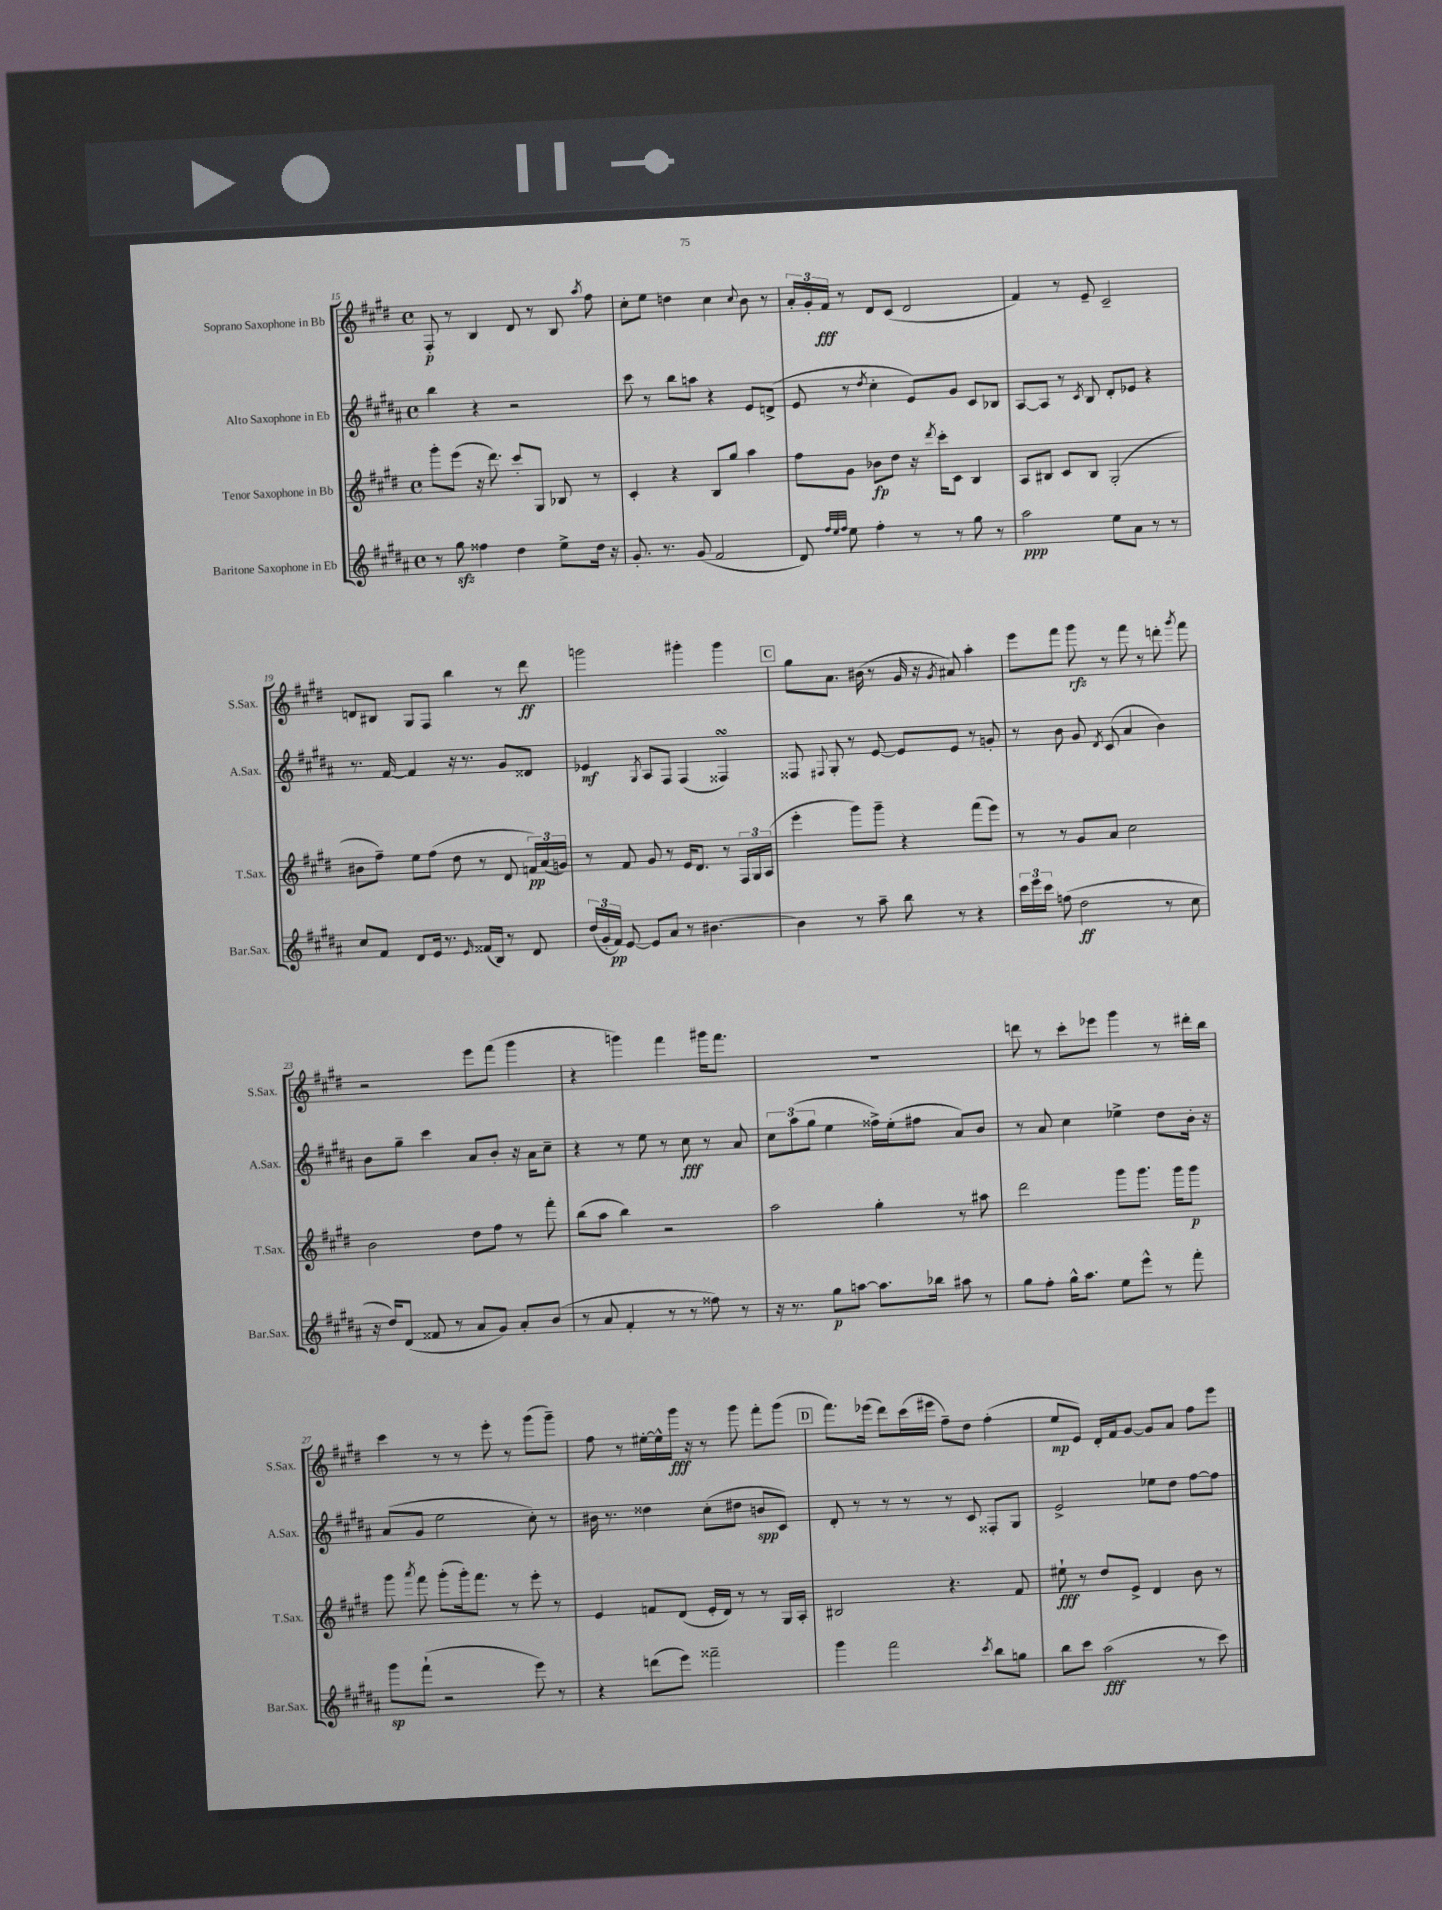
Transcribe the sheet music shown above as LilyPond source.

<<
\new StaffGroup <<
\new Staff = "s0" \with { instrumentName = "Soprano Saxophone in Bb" shortInstrumentName = "S.Sax." } {
    \clef treble \key e \major \defaultTimeSignature \time 4/4
    \autoBeamOff fis8-.\p r8 b4 dis'8 r8 b8 \acciaccatura { a''8 } fis''8 |
    cis''8[-. e''8] d''4 cis''4 \appoggiatura { cis''8 } b'8 r8 |
    \tuplet 3/2 { a'16[-. gis'16-. fis'16]\fff } r8 dis'8[ cis'8]( dis'2 |
    fis'4) r8 e'8-- cis'2-- |
    d'8[ bis8] gis8[ fis8] b''4 r8 dis'''8\ff |
    g'''2 gis'''4-. gis'''4 |
    \mark \markup { \box "C" } gis''8[ a'8.] bis'16( r8 gis'16 r16 \acciaccatura { gis'8 } ais'8) a''4-. |
    e'''8[ fis'''8] gis'''8\rfz r8 fis'''8 r8 d'''8-. \acciaccatura { gis'''8 } fis'''8 |
    r2 e'''8[ fis'''8]( gis'''4 |
    r4 g'''4) fis'''4 gis'''16[ fis'''8.] |
    R1 |
    d'''8 r8 cis'''8[-. ees'''8] gis'''4 r8 dis'''16[-. b''16] |
    cis'''4 r8 r8 e'''8-. r8 gis'''8[( gis'''8]--) |
    fis''8 r8 eis''16[~-. eis''16-^ gis'''16]\fff r16 r8 gis'''8 fis'''8[-. gis'''8]( |
    \mark \markup { \box "D" } fis'''8.[) ees'''16]( dis'''8[) cis'''16( eis'''16] fis''8[--) dis''8] fis''4-.( |
    e''8[\mp e'8]) dis'16[-. fis'16 gis'8]~ gis'8[ a'8] fis''8[ e'''8] \bar "|." |
}
\new Staff = "s1" \with { instrumentName = "Alto Saxophone in Eb" shortInstrumentName = "A.Sax." } {
    \clef treble \key b \major \defaultTimeSignature \time 4/4
    \autoBeamOff b''4 r4 r2 |
    cis'''8 r8 b''8[ a''8] r4 e'8[ d'8]->( |
    e'8 r8 \acciaccatura { dis''8 } cis''4-. e'8[) gis'8] cis'8[ bes8] |
    ais8[~ ais8] r8 \acciaccatura { cis'8 } b8 dis'8[-. ees'8] r4 |
    r8. fis'16~ fis'4 r16 r8. gis'8[ disis'8] |
    ees'4\mf \acciaccatura { gis8 } ais8[ fis8] fis4( fisis4\turn) |
    \mark \markup { \box "C" } fisis8 \appoggiatura { fis8 } gis8-. r8 e'8~ e'8[ e'8] r8 g'8-. |
    r8 b'8 gis'8 \acciaccatura { dis'8 } cis'8( ais'4 b'4) |
    b'8[ gis''8]-- cis'''4 ais'8[ b'8]-. r16 ais'16[ cis''8]-- |
    r4 r8 e''8 r8 cis''8\fff r8 ais'8 |
    \tuplet 3/2 { cis''8[ ais''8( gis''8] } e''4 fisis''16[->) e''16-.( fis''8] ais'8[) b'8] |
    r8 ais'8 cis''4 ees''4-> dis''8[ b'16]-. r16 |
    ais'8[( gis'8] e''2 cis''8-.) r8 |
    bis'16 r8. disis''4 cis''8[-.( dis''8] b'8[\spp cis'8]) |
    \mark \markup { \box "D" } dis'8-. r8 r8 r8 r8 cis'8 fisis8[-. gis8] |
    e'2-> ees''8[ dis''8] fis''8[~ fis''8] \bar "|." |
}
\new Staff = "s2" \with { instrumentName = "Tenor Saxophone in Bb" shortInstrumentName = "T.Sax." } {
    \clef treble \key e \major \defaultTimeSignature \time 4/4
    \autoBeamOff gis'''8[-. e'''8]( r16 dis'''8.) cis'''8[-. gis8] bes8 r8 |
    cis'4-. r4 b8[ gis''8] a''4 |
    fis''8[ gis'8] bes'8[\fp dis''8] r16 \acciaccatura { dis'''8 } cis'''16[-. cis'8] b4 |
    a8[ bis8] cis'8[ bis8] gis2-.( |
    bis'8[ fis''8]--) e''8[ fis''8]( dis''8 r8 dis'8 \tuplet 3/2 { f'16[\pp) a'16( g'16]) } |
    r8 fis'8 gis'8 r8 e'16[ dis'8.] r8 \tuplet 3/2 { fis16[ gis16 a16]( } |
    \mark \markup { \box "C" } e'''4-. gis'''8[) gis'''8]-- r4 fis'''8[( e'''8]) |
    r8 r8 gis'8[ a'8] cis''2 |
    b'2 dis''8[ fis''8] r8 fis'''8-. |
    b''8[( a''8] b''4) r2 |
    a''2 gis''4-. r8 ais''8 |
    dis'''2 gis'''8[ gis'''8.] gis'''16[ gis'''8]\p |
    gis'''8 \acciaccatura { a'''8 } fis'''8 gis'''8[-.( gis'''16-.) fis'''8.] r8 e'''8-. r8 |
    e'4 f'8[ dis'8]( e'16[-. dis'16]) r8 r8 gis16[ a16]-. |
    \mark \markup { \box "D" } bis2 r4. fis'8 |
    eis''8-!\fff r8 dis''8[ e'8]-> dis'4 b'8 r8 \bar "|." |
}
\new Staff = "s3" \with { instrumentName = "Baritone Saxophone in Eb" shortInstrumentName = "Bar.Sax." } {
    \clef treble \key b \major \defaultTimeSignature \time 4/4
    \autoBeamOff r8 gis''8\sfz fisis''4 dis''4 e''8[-> dis''16] r16 |
    gis'8.-. r8. gis'8( fis'2 |
    dis'8) \grace { fis''32[ e''32 fis''32] } e''8 fis''4-. r8 r8 gis''8 r8 |
    ais''2\ppp e''8[ ais'8] r8 r8 |
    cis''8[ fis'8] dis'8[ e'16] r8. \grace { e'16 } fisis'16[( b16]) r8 dis'8 |
    \tuplet 3/2 { dis''16[( gis'16-. fis'16]\pp) } e'8~ e'8[ ais'8] r8 bis'4.~ |
    \mark \markup { \box "C" } bis'4 r8 ais''8-- b''8 r8 r4 |
    \tuplet 3/2 { cis'''16[ e'''16 cis'''16] } f''8( dis''2\ff r8 cis''8 |
    r16 dis''16[) dis'8]( fisis'8 r8 ais'8[ gis'8]) ais'8[-. b'8]( |
    r8 ais'8 fis'4-. r8 r8 fisis''8) r8 |
    r16 r8. gis''8[\p a''8]~ a''8.[ bes''16] ais''8 r8 |
    gis''8[ fis''8]-. gis''16[-^ ais''8.] e''8[ e'''8]-^ r8 fis'''8-. |
    gis'''8[\sp fis'''8]-!( r2 e'''8) r8 |
    r4 d'''8[( e'''8]) fisis'''2-- |
    \mark \markup { \box "D" } gis'''4 fis'''2 \acciaccatura { cis'''8 } b''8[ g''8] |
    b''8[ cis'''8] ais''2\fff( r8 cis'''8) \bar "|." |
}
>>
>>
\layout { \context { \Score currentBarNumber = #15 } }
